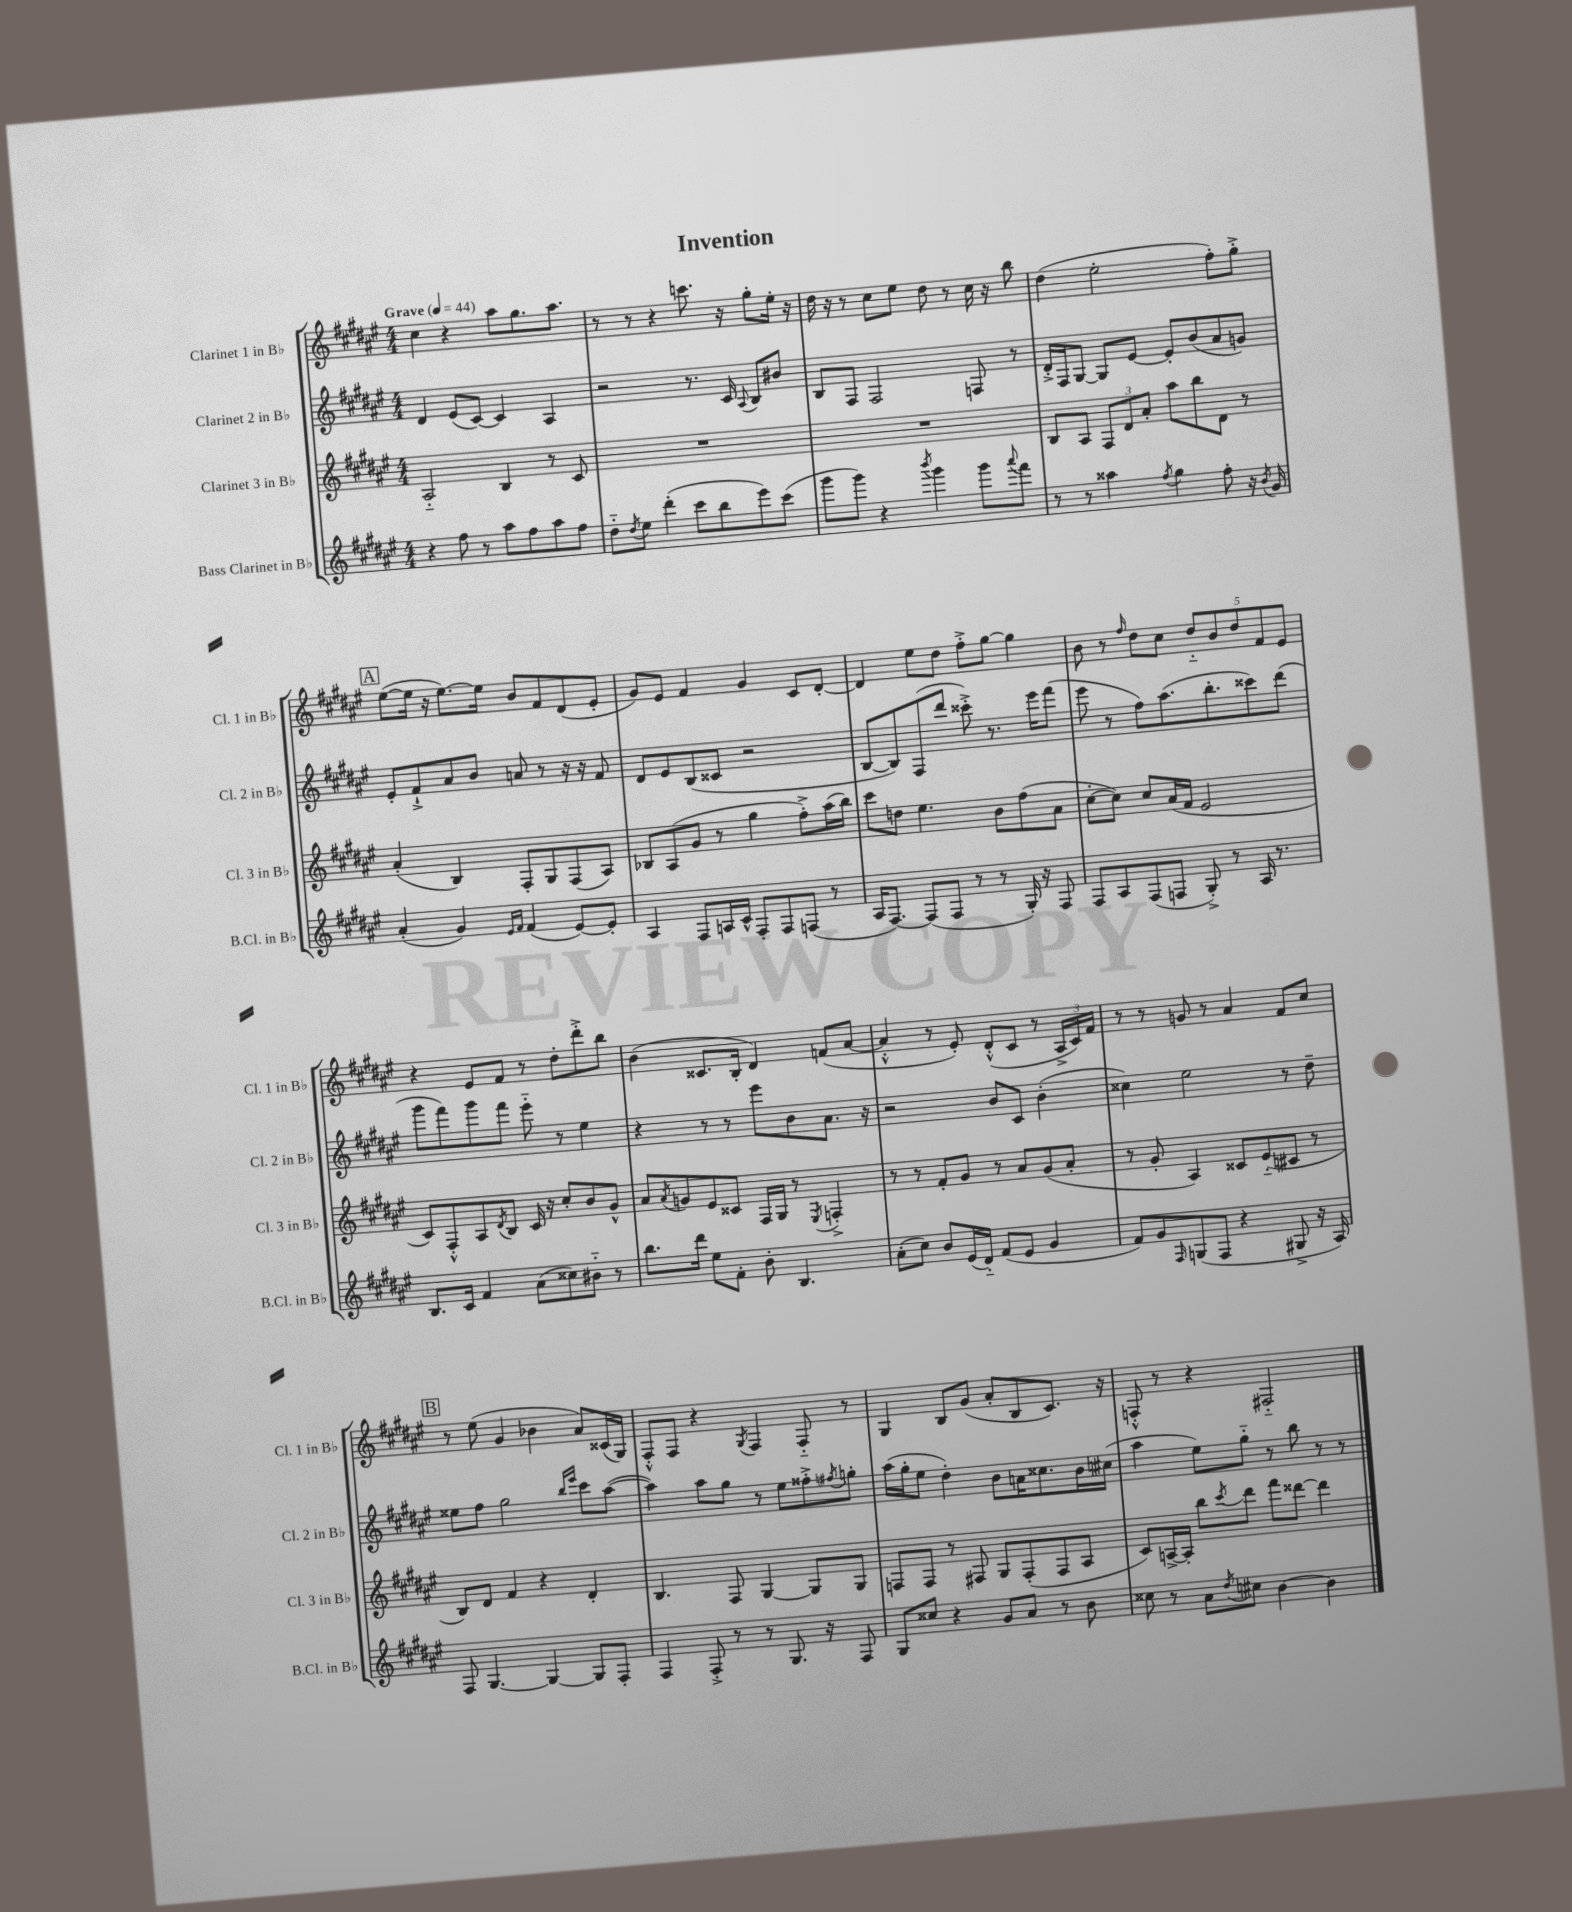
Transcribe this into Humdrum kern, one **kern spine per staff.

**kern	**kern	**kern	**kern
*staff4	*staff3	*staff2	*staff1
*clefG2	*clefG2	*clefG2	*clefG2
*k[f#c#g#d#a#e#]	*k[f#c#g#d#a#e#]	*k[f#c#g#d#a#e#]	*k[f#c#g#d#a#e#]
*M4/4	*M4/4	*M4/4	*M4/4
*MM44	*MM44	*MM44	*MM44
4r	2A#'~/	4d#/	4cc#\
8ff#\	.	(8e#/L	4r
8r	.	[8c#/J)	.
8aa#\L	4B/	4c#/]	8aa#\L
8ff#\	.	.	8.gg#\
8aa#\	8r	4A#/	.
.	.	.	8.aa#\J
8ff#\J	8c#/	.	.
=	=	=	=
8dd#'~\L	1r	2r	8r
8qdd#/	.	.	.
8ee#\J	.	.	8r
(4ddd#'\	.	.	4r
8ccc#\L	.	8.r	8.ccc\
8bb\	.	.	.
.	.	16c#/	16r
.	.	8qqA#/	.
8eee#\)	.	8B/L	8gg#'\L
(8ccc#\J	.	8b#/J	16ee#'\Jk
.	.	.	16r
=	=	=	=
8ggg#\L	1r	8B/L	16dd#\
.	.	.	16r
8ggg#\J)	.	8F#/J	8r
4r	.	2F#/	8cc#\L
.	.	.	8ee#\J
8qbbb/	.	.	.
4ggg#\	.	.	8dd#\
.	.	.	8r
8ggg#\L	.	8F/	16cc#\
.	.	.	16r
8qqaaa#/	.	.	.
8fff#\J	.	8r	8bb\
=	=	=	=
8r	8B/L	16d#'^/LL	(4dd#\
.	.	16F#/J	.
8r	8A#/J	[8G#/J	.
4aa##\	12F#/L	8G#/]L	2ee#'\
.	12d#/	.	.
.	.	[8e#/J	.
.	12a#'/J	.	.
8qff#/	.	.	.
4gg#\	8aa#\L	8e#'/]L	.
.	8bb\	(8b/	.
8ff#'\	8d#\J	8a#/	8ff#'\L)
16r	8r	8g/J)	8gg#'^\J
8qb/	.	.	.
16g#/	.	.	.
=	=	=	=
(4a#'/	(4a#'/	8e#'/L	([8ee#\L
.	.	8f#`^/	16ee#\]Jk
.	.	.	16r
4g#/)	4B/)	8a#/	[8.ee#\L)
.	.	8b/J	.
.	.	.	16ee#\]Jk
16qqe#/LL	.	.	.
16qqf#/JJ	.	.	.
(4f#/	8F#'/L	8a/	8b/L
.	8G#/	8r	8f#/
[8e#/L)	(8F#/	16r	(8d#/
.	.	16r	.
8e#'/]J	8A#/J)	8f#/	8e#'/J
=	=	=	=
4A#/	8B-/L	8d#/L	8g#/L)
.	(8A#/	8e#/	8e#/J
8F#/L	8g#/J	(8B/	4f#/
16A/L	8r	8c##/J	.
16c#^^/JJ	.	.	.
8F#'/L	4gg#\	2r	4g#/
8F#/	.	.	.
(8F/J	8ff#'^\L)	.	8c#/L
8r	(16aa#\L	.	[8d#'/J
.	16bb\JJ)	.	.
=	=	=	=
16A#/LK	8ccc#\L	[8B/L	4d#/]
[8.F#/J)	.	.	.
.	8dd\J	8B/])	.
(8F#/]L	4.ee#\	(8F#/	8ee#\L
8F#/J	.	8ddd#/J	8dd#\J
8r	.	8ccc##'^\)	8ff#'^\L
8r	8b\L	8.r	[8gg#\J
16G#'/)	(8ff#\	.	4gg#\]
16r	.	16eee#\LK	.
8F#/	8a#\J	(8fff#\J	.
=	=	=	=
8F#/L	[8cc#'\L	8eee#\	8b\
8A#/	8cc#\]J)	8r	8r
.	.	.	16qqff#/
(8F#/	8cc#/L	8ff#\L)	8dd#\L
8F/J	(16a#/L	(8.aa#\	8cc#\J
.	16f#/JJ	.	.
8G#'^/)	2e#/	.	10dd#'~/L
.	.	8.bb'\	.
.	.	.	10b/
8r	.	.	.
.	.	.	10dd#/
16A#/	.	8ccc##\)	.
.	.	.	10f#/
8.r	.	.	.
.	.	(8ddd#\J	.
.	.	.	10e#/J
=	=	=	=
8.B/L	8c#/L)	8ggg#\L	4r
.	8F#'^^/	8fff#\)	.
16c#/Jk	.	.	.
4f#/	8A#/	8ggg#\	8e#/L
.	8qd#/	.	.
.	8B/J	8fff#\J	8f#/J
(8a#\L	16c#/	8eee#'~\	8r
.	16r	.	.
8cc##\)	8cc#'/L	8r	8dd#'\L
8b#'~\J	8b/	4ee#\	8ddd#'^\
8r	8g#^^/J	.	8bb\J
=	=	=	=
8.bb\L	8a#/L	4r	(4b\
.	8qa#/	.	.
.	8g/	.	.
16ddd#\Jk	.	.	.
8ee#\L	8e#/	8r	8.c##/L
8f#'\J	8c##/J	8r	.
.	.	.	16B'/Jk
8b'\	16F#/LL	8eee#\L	4d#/)
.	16G#/JJ	.	.
4.B/	8r	8b\	.
.	8qE#/	.	.
.	4F'^/	8.a#\J	(8f/L
.	.	.	[8a#/J
.	.	16r	.
=	=	=	=
(8a#'\L	8r	2r	4a#'^^/]
8cc#\J)	8r	.	.
8b/L	8f#'/L	.	8r
(16e#/L	8g#/J	.	8e#'/)
16d#'~/JJ)	.	.	.
(8f#/L	8r	8b/L	(8d#'^^/L
8e#/J	8a#/L	8c#/J	8c#/J
4g#/	(8g#/	(4b'\	8r
.	8a#'/J	.	24A#^/LL
.	.	.	24c#/)
.	.	.	24f#/JJ
=	=	=	=
8f#/L)	8r	4cc##\)	8r
8g#/	8g#'/	.	8r
16qqF#/	.	.	.
(8G/	4A#/)	2ee#\	8g/
8F#/J	.	.	8r
4r	8c##/L	.	4a#/
.	(8e#'~/	.	.
8G#^/	8c#/J	8r	8f#/L
16r	8r	8dd#~\	8cc#/J
16A#/)	.	.	.
=	=	=	=
8F#/	8B/L)	8ee##\L	8r
[4.G#/	8d#/J	8ff#\J	(8ee#\
.	4f#/	2gg#\	4g#/
4G#/_	4r	.	4b-\
.	.	16qqbb/LL	.
.	.	16qqeee#/JJ	.
8G#/]L	4d#'/	8ccc#\L	8a#/L)
8F#'/J	.	([8aa#\J	(16c##/L
.	.	.	16G#/JJ)
=	=	=	=
4F#/	4.B/	4aa#\])	8F#'^^/L
.	.	.	8F#/J
8F#'^/	.	8aa#\L	4r
8r	8F#/	8gg#\J	.
.	.	.	8qG#/
8r	[4G#/	8r	4F#/
8.G#/	.	8ee#\L	.
.	8G#/]L	8ff##'^\	8F#'~/
16r	.	.	.
.	.	8qff#/	.
8F#/	8G#/J	8gg'\J	8r
=	=	=	=
8G#/L	8F/L	(16aa#\LL	4G#/
.	.	16gg#'\J	.
8cc##/J	8F/J	8ee#\J	.
4r	8r	4dd#'\)	8B/L
.	8F#/	.	(8g#/J
8g#/L	8G#/L	8b\L	8a#'/L
8a#/J	(8F#'/	16a\K	8B/
.	.	8.cc##\	.
8r	8F#/	.	8.c#/J)
8b\	8A#/J	16b\L	.
.	.	(16cc#\JJ	16r
=	=	=	=
8cc##\	8c#/L)	4aa#\	8F'^^/
8r	[16A^/L	.	8r
.	16A'/]JJ	.	.
8a#\L	8bb\L	8ee#\L)	4r
8qdd#/	8qccc#/	.	.
8cc#\J	8ddd#\J	8gg#'~\J	.
[4b\	8fff#\L	8r	2F#'~/
.	[8ddd##\J	8bb\	.
4b\]	4ddd##\]	8r	.
.	.	8r	.
==	==	==	==
*-	*-	*-	*-
